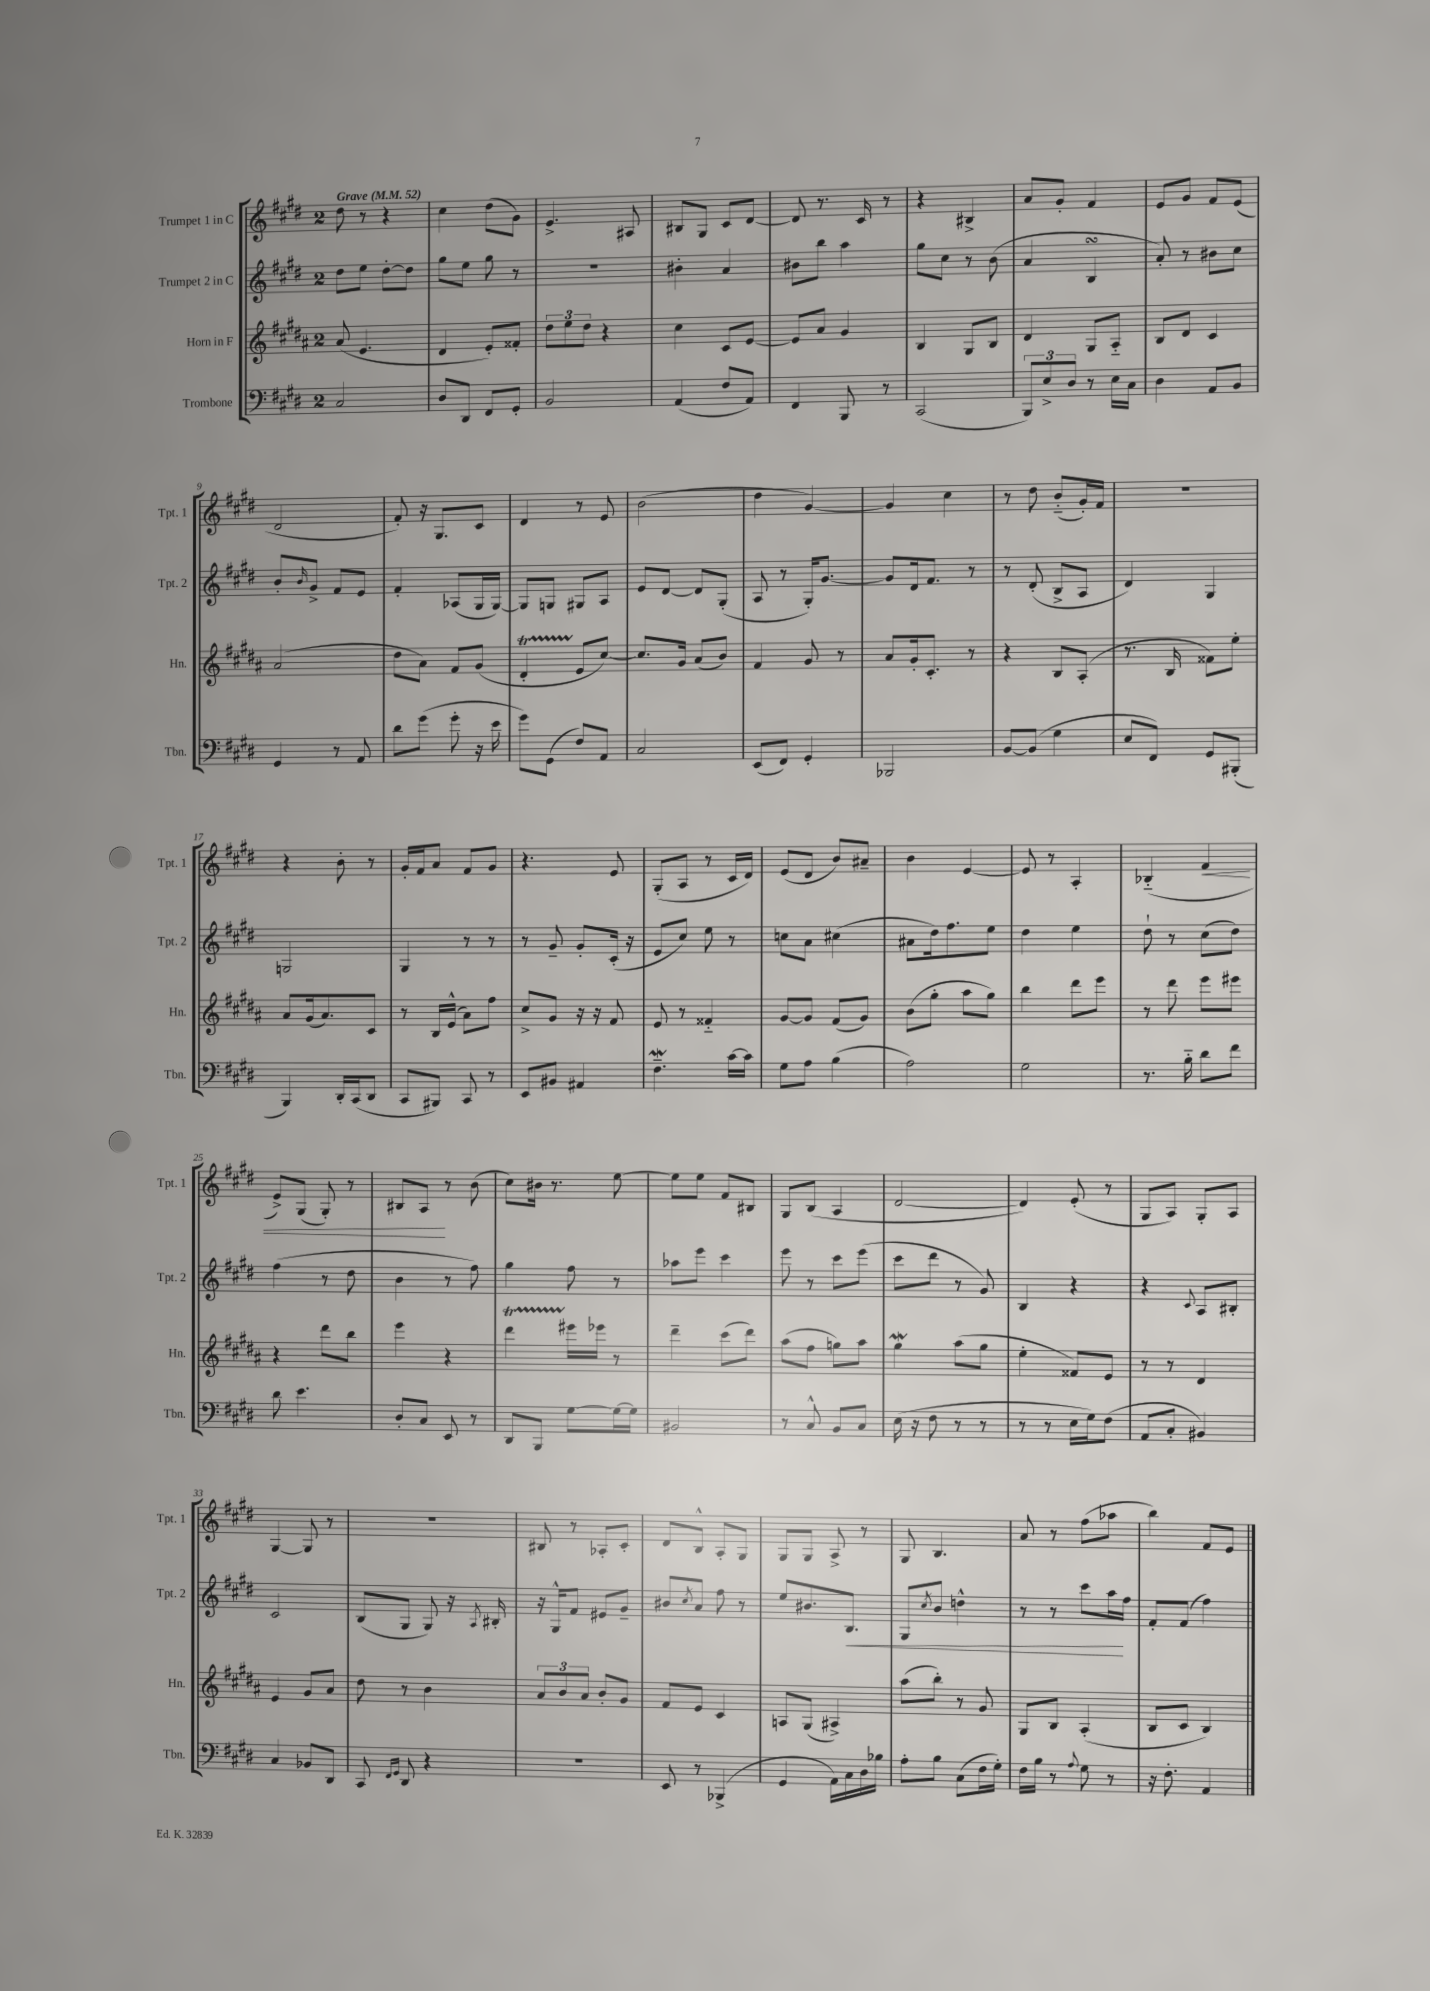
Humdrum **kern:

**kern	**kern	**kern	**kern
*staff4	*staff3	*staff2	*staff1
*clefF4	*clefG2	*clefG2	*clefG2
*k[f#c#g#d#]	*k[f#c#g#d#a#]	*k[f#c#g#d#]	*k[f#c#g#d#]
*M2/4	*M2/4	*M2/4	*M2/4
*MM52	*MM52	*MM52	*MM52
2C#	(8a#	8dd#	8dd#
.	4.e	8ee	8r
.	.	[8dd#'	4r
.	.	8dd#]	.
=	=	=	=
8D#	4d#	8gg#	4cc#
8DD#	.	8ee	.
8FF#	8e')	8gg#	(8dd#
8GG#'	8f##'	8r	8g#)
=	=	=	=
2BB	12dd#	2r	4.e^
.	12ee	.	.
.	12dd#	.	.
.	4r	.	.
.	.	.	8A#
=	=	=	=
(4AA	4cc#	4b#'	8B#
.	.	.	8G#
8F#	8c#	4a	8c#
8AA)	[8e	.	[8d#
=	=	=	=
4FF#	8e]	8b#	8d#]
.	8a#	8bb	8.r
8BBB	4g#	4aa	.
.	.	.	16c#
8r	.	.	8r
=	=	=	=
(2CC#	4B	8gg#	4r
.	.	8cc#	.
.	8G#	8r	4B#^
.	8B	(8b	.
=	=	=	=
12BBB)	4d#	4a	8a
12E^	.	.	.
.	.	.	8g#'
12D#	.	.	.
8r	8G#	4B	4f#
16E	8A#'~	.	.
16C#	.	.	.
=	=	=	=
4D#	8B	8a')	8e
.	8d#	8r	8g#
8AA	4c#	8b#	8f#
8BB	.	8cc#	(8e
=	=	=	=
4GG#	(2a#	8b'	2d#
.	.	16qqb	.
.	.	8g#^	.
8r	.	8f#	.
8AA	.	8e	.
=	=	=	=
8d#	8dd#	4f#'	8f#')
(8g#	8a#)	.	16r
.	.	.	8.G#
8g#'	8f#	(8A-	.
16r	(8g#	16G#	8c#
16e	.	[16G#)	.
=	=	=	=
8g#)	4d#'	8G#]	4d#
(8GG#	.	8G	.
8F#)	8e	8G#	8r
8AA	[8cc#)	8A	8e
=	=	=	=
2C#	8.cc#]	8e	(2b
.	.	[8d#	.
.	16g#	.	.
.	(8a#	8d#]	.
.	8b)	(8G#'	.
=	=	=	=
(8EE	4f#	8A	4dd#
8FF#)	.	8r	.
4GG#'	8g#	16G#')	[4g#)
.	.	[8.g#	.
.	8r	.	.
=	=	=	=
2BBB-	8a#	8g#]	4g#]
.	16g#'	16d#	.
.	8.c#'	8.f#	.
.	.	.	4cc#
.	8r	8r	.
=	=	=	=
[8BB	4r	8r	8r
(8BB]	.	(8d#'	8dd#
4G#	8B	8B^	(8b'~
.	(8A#'	8A	16g#')
.	.	.	16f#
=	=	=	=
8E	8.r	4d#)	2r
8FF#)	.	.	.
.	16B	.	.
8GG#	8f##)	4G#	.
(8BBB#'	8ee'	.	.
=	=	=	=
4BBB)	8a#	2G	4r
.	(16g#	.	.
.	8.a#)	.	.
16DD#'	.	.	8b'
(16CC#	.	.	.
8DD#	8c#	.	8r
=	=	=	=
8CC#	8r	4G#	16g#'
.	.	.	16f#
8BBB#)	16B	.	8a
.	(16e^^	.	.
8CC#	8a#)	8r	8f#
8r	8ff#	8r	8g#
=	=	=	=
8EE	8cc#^	8r	4.r
8BB#	8g#	8g#~	.
4AA#	16r	8g#'	.
.	16r	.	.
.	8f#	(16c#'	8e
.	.	16r	.
=	=	=	=
4.F#~	8e	8e	(8G#'
.	8r	8cc#)	8A
.	4f##'~	8ee	8r
[16c#	.	8r	16c#
16c#]	.	.	16d#)
=	=	=	=
8G#	[8g#	8cc	(8e
8A	8g#]	8a	8d#
(4B	(8f#	(4cc#	8b)
.	8g#)	.	8a#~
=	=	=	=
2A)	(8b	8a#	4b
.	8gg#'	16dd#)	.
.	.	8.ff#	.
.	8aa#	.	[4e
.	8gg#)	8ee	.
=	=	=	=
2G#	4bb	4dd#	8e]
.	.	.	8r
.	8ddd#	4ee	4A'
.	8eee	.	.
=	=	=	=
8.r	8r	8dd#`	(4B-'~
.	8ddd#	8r	.
16B'~	.	.	.
8d#	8eee	(8cc#	4f#
8f#	8eee#	8dd#)	.
=	=	=	=
8d#	4r	(4ff#	8e^)
4.e	.	.	(8G#
.	8ddd#	8r	8G#')
.	8bb	8dd#	8r
=	=	=	=
8D#'	4eee	4b	8B#
8C#	.	.	8A
8EE	4r	8r	8r
8r	.	8ff#)	(8b
=	=	=	=
8DD#	4ddd#	4gg#	8cc#)
8BBB	.	.	16b#
.	.	.	8.r
[8G#	16eee#	8ff#	.
.	16eee-	.	.
16G#_	8r	8r	[8ee
16G#]	.	.	.
=	=	=	=
2BB#	4ddd#~	8aa-	8ee]
.	.	8eee	8ee
.	(8ccc#	4ccc#	8f#
.	8ddd#)	.	8B#
=	=	=	=
8r	(8aa#	8eee	8G#
8C#^^	8ff#	8r	(8B
8BB	8gg)	8ccc#	4A
8C#	8aa#	(8eee	.
=	=	=	=
(16E	4gg#	8ccc#	[2d#
16r	.	.	.
8F#	.	8ddd#	.
8r	(8aa#	8r	.
8r	8gg#	8g#)	.
=	=	=	=
8r	4ee'	4B	4d#])
8r	.	.	.
16E	8f##)	4r	(8e'
16G#)	.	.	.
(8F#	8e	.	8r
=	=	=	=
8AA	8r	4r	8G#
8C#'	8r	.	8A)
.	.	8qqc#	.
4BB#)	4d#	8A	8G#'
.	.	8B#'	8A
=	=	=	=
4C#	4e	2c#	[4G#
8BB-	8g#	.	8G#]
8DD#	8a#	.	8r
=	=	=	=
8CC#	8dd#	(8B	2r
16qqFF#	.	.	.
16qqGG#	.	.	.
8DD#	8r	8G#	.
4r	4b	8G#)	.
.	.	16r	.
.	.	8qA	.
.	.	16B#'	.
=	=	=	=
2r	12a#	16r	8B#
.	.	16G#^^	.
.	12b	.	.
.	.	8f#	8r
.	12a#	.	.
.	8b'	8e#	8A-'
.	8g#	8g#~	8c#'
=	=	=	=
8EE	8f#	8b#	8d#
.	.	8qcc#	.
8r	8e	8a	8B^^
(4BBB-^	4c#	8ff#	8A'
.	.	8r	8G#
=	=	=	=
4GG#	8A	8ee	8G#
.	(8G#	8.b#	8G#
16AA)	4A#^)	.	8A^
16C#	.	8.B	.
16D#	.	.	8r
16B-	.	.	.
=	=	=	=
8A'	(8aa#	8G#	8G#
.	.	8qcc#	.
8B	8bb')	8b	4.B
(8C#	8r	4dd^^	.
16F#	8g#	.	.
16G#')	.	.	.
=	=	=	=
16F#	8G#	8r	8a
16B	.	.	.
8r	8B	8r	8r
8qqA	.	.	.
8G#	(4A#'	8ccc#	(8ff#
8r	.	16aa	8aa-
.	.	16ff#	.
=	=	=	=
16r	8B	8f#'	4bb)
8.F#'	.	.	.
.	8c#	(8f#	.
4AA	4B)	4ff#)	8f#
.	.	.	8e
==	==	==	==
*-	*-	*-	*-
